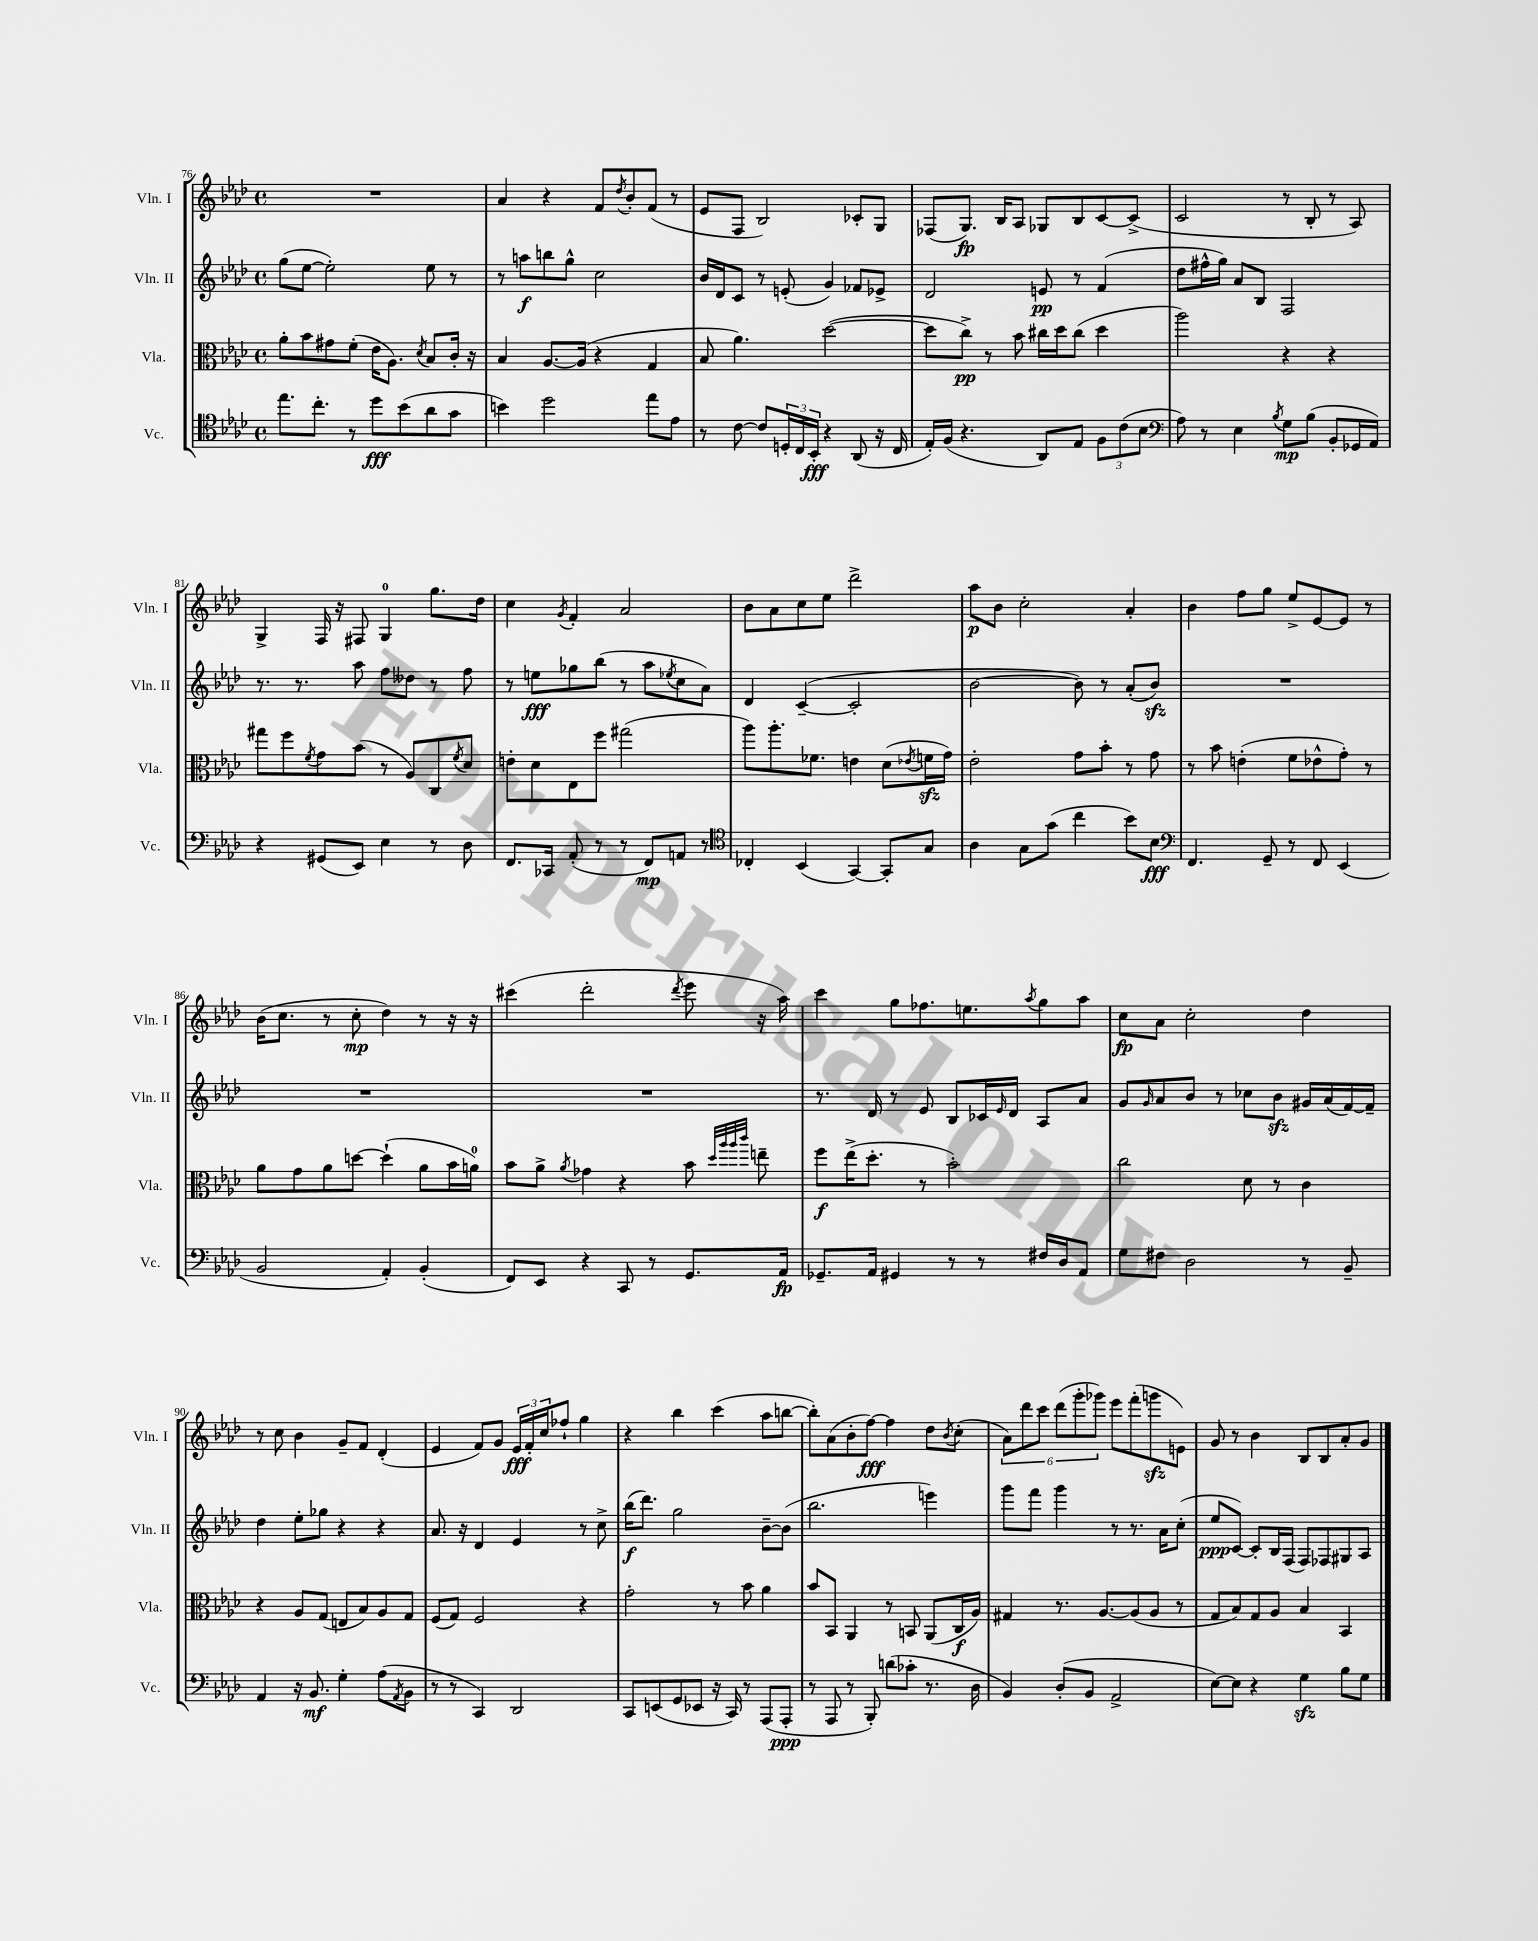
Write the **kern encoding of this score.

**kern	**kern	**kern	**kern
*staff4	*staff3	*staff2	*staff1
*clefC4	*clefC3	*clefG2	*clefG2
*k[b-e-a-d-]	*k[b-e-a-d-]	*k[b-e-a-d-]	*k[b-e-a-d-]
*M4/4	*M4/4	*M4/4	*M4/4
*met(c)	*met(c)	*met(c)	*met(c)
8.ee-\L	8a-'\L	(8gg\L	1r
.	8b-\	[8ee-\J	.
8.cc'\J	.	.	.
.	8g#\	2ee-'\])	.
8r	(8f'\J	.	.
8dd-\L	16e-\LK	.	.
.	8.A-\J)	.	.
(8b-\	.	.	.
.	8qd-/	.	.
8a-\	8B-/L	8ee-\	.
8g\J	16c'/Jk	8r	.
.	16r	.	.
=	=	=	=
4b\)	4B-/	8r	4a-/
.	.	8aa\L	.
2dd-\	[8.A-/L	8bb\	4r
.	.	8gg^^\J	.
.	(16A-/]Jk	.	.
.	4r	2cc\	8f/L
.	.	.	8qdd-/
.	.	.	8b-'/
8ee-\L	4G/	.	(8f/J
8e-\J	.	.	8r
=	=	=	=
8r	8B-/	16b-/LL	8e-/L
.	.	16d-/J	.
[8c\	4.a-\)	8c/J	8F/J
8c/]L	.	8r	2B-/)
24D'/L	.	(8e'/	.
24C/	.	.	.
24BB-'/JJ	.	.	.
4r	([2dd-\	4g/)	.
(8AA-/	.	8f-/L	8c-'/L
16r	.	8e-^/J	8G/J
16C/	.	.	.
=	=	=	=
16E-'/LL)	8dd-\]L	2d-/	(8F-/L
(16F/JJ	.	.	.
4.r	8cc^\J)	.	8.G/J)
.	8r	.	.
.	.	.	16B-/LK
.	8b-\	.	8A-/J
8AA-/L)	16cc#\LL	8e/	8G-/L
.	16dd-\J	.	.
8E-/J	(8cc#\J	8r	8B-/
12F\L	4dd-\	(4f/	[8c/
(12c\	.	.	.
.	.	.	(8c^/]J
12B-\J	.	.	.
=	=	=	=
*clefF4	*	*	*
8A-\)	2aa-\)	8dd-\L	2c/
8r	.	16ff#^^\L	.
.	.	16gg\JJ)	.
4E-\	.	8a-/L	.
.	.	8B-/J	.
8qB-/	.	.	.
8G\L	4r	2F/	8r
(8B-\J	.	.	8B-'/
8BB-'/L	4r	.	8r
16GG-/L	.	.	8A-/)
16AA-/JJ)	.	.	.
=	=	=	=
4r	8gg#\L	8.r	4G^/
.	8ff\	.	.
.	.	8.r	.
.	8qf/	.	.
(8GG#/L	8g\	.	16F/
.	.	.	16r
8EE-/J)	(8b-\J	8aa-\	8F#/
4E-\	8r	8ff\L	4G/
.	8A-/L)	8dd--\J	.
8r	8C/	8r	8.gg\L
.	8qf/	.	.
8D-\	8d-/J	8ff\	.
.	.	.	16dd-\Jk
=	=	=	=
8.FF/L	8e'\L	8r	4cc\
.	8d-\	8ee\L	.
16CC-/Jk	.	.	.
.	.	.	8qg/
(8AA-'/	8E-\	8gg-\	4f'/
8r	8ff\J	(8bb-\J	.
8r	(2gg#\	8r	2a-/
8FF/L)	.	8aa-\L	.
.	.	8qee-/	.
8AA/J	.	8cc\	.
8r	.	8a-\J)	.
=	=	=	=
*clefC4	*	*	*
4C-'/	8aa-\L)	4d-/	8b-\L
.	8.aa-'\	.	8a-\
(4BB-/	.	([4c~/	8cc\
.	8.f-\J	.	.
.	.	.	8ee-\J
[4GG/)	4e\	2c'/]	2ddd-^\
8GG'/]L	(8d-\L	.	.
.	8qe-/	.	.
8G/J	16f\L	.	.
.	16g\JJ)	.	.
=	=	=	=
4A-\	2e-'\	[2b-\	8aa-\L
.	.	.	8b-\J
8G\L	.	.	2cc'\
(8g\J	.	.	.
4cc\	8g\L	8b-\])	.
.	8b-'\J	8r	.
8b-\L)	8r	(8a-'/L	4a-'/
8B-\J	8g\	8b-/J)	.
=	=	=	=
*clefF4	*	*	*
4.FF/	8r	1r	4b-\
.	8b-\	.	.
.	(4e'\	.	8ff\L
8GG~/	.	.	8gg\J
8r	8f\L	.	8ee-^/L
8FF/	8e-^^\	.	[8e-/
(4EE-/	8g'\J)	.	8e-/]J
.	8r	.	8r
=	=	=	=
2BB-/	8a-\L	1r	(16b-\LK
.	.	.	8.cc\J
.	8g\	.	.
.	8a-\	.	8r
.	[8dd\J	.	8cc'\
4AA-'/)	(4dd`\]	.	4dd-\)
(4BB-'/	8a-\L	.	8r
.	16b-\L	.	16r
.	16a\JJ)	.	16r
=	=	=	=
8FF/L)	8b-\L	1r	(4ccc#\
8EE-/J	8a-^\J	.	.
.	8qa-/	.	.
4r	4g-\	.	2ddd-'\
8CC/	4r	.	.
8r	.	.	.
.	.	.	8qddd-/
8.GG/L	8b-\	.	8eee-\
.	32qqdd-/LLL	.	.
.	32qqaa-/	.	.
.	32qqaa-/	.	.
.	32qqccc/JJJ	.	.
.	8ee~\	.	16r
16AA-/Jk	.	.	16aa-\)
=	=	=	=
8.GG-~/L	8ff\L	8.r	4ccc\
.	(16ee-^\K	.	.
16AA-/Jk	8.dd-'\J	16d-/	.
4GG#/	.	8r	8gg\L
.	8r	8e-/	8.ff-\
8r	2b-'\)	8B-/L	.
.	.	.	8.ee\
8r	.	16c-/L	.
.	.	16qqe-/	.
.	.	16d-/JJ	.
.	.	.	8qaa-/
16F#/LL	.	8A-/L	8gg\
16D-/J	.	.	.
8AA-/J	.	8a-/J	8aa-\J
=	=	=	=
8G\L	2cc\	8g/L	8cc\L
.	.	16qqg/	.
8F#\J	.	8a-/	8a-\J
2D-\	.	8b-/J	2cc'\
.	.	8r	.
.	8d-\	8cc-\L	.
.	8r	8b-\J	.
8r	4c\	16g#/LL	4dd-\
.	.	(16a-/	.
8BB-~/	.	[16f/)	.
.	.	16f~/]JJ	.
=	=	=	=
4AA-/	4r	4dd-\	8r
.	.	.	8cc\
16r	8A-/L	8ee-'\L	4b-\
8.BB-/	.	.	.
.	(8G/J	8gg-\J	.
4G'\	8E/L	4r	8g~/L
.	8B-/)	.	8f/J
(8A-\L	8A-/	4r	(4d-'/
8qAA-/	.	.	.
8BB-\J	8G/J	.	.
=	=	=	=
8r	(8F/L	8.a-/	4e-/
8r	8G/J)	.	.
.	.	16r	.
4CC/)	2F/	4d-/	8f/L)
.	.	.	8g/J
2DD-/	.	4e-/	24e-/LL
.	.	.	24f'/
.	.	.	24cc/J
.	.	.	8ff-`/J
.	4r	8r	4gg\
.	.	8cc^\	.
=	=	=	=
8CC/L	2g'\	(16bb-\LK	4r
.	.	8.ddd-\J)	.
(8EE/	.	.	.
8GG/	.	2gg\	4bb-\
8EE-/J	.	.	.
16r	8r	.	(4ccc\
16CC/)	.	.	.
8r	8b-\	.	.
(8AAA-/L	4a-\	[8b-~\L	8aa-\L
8AAA-'/J	.	(8b-\]J	[8bb\J
=	=	=	=
8r	8b-/L	2.bb-\	8bb'\]L)
8AAA-/	8BB-/J	.	(8a-\
8r	4AA-/	.	8b-'\
8BBB-'/)	.	.	[8ff\J)
(8d\L	8r	.	4ff\]
8c-'\J	8BB/	.	.
8.r	(8AA-/L	4eee\)	8dd-\L
.	.	.	8qb-/
.	16C/L	.	(8cc'\J
16D-\	16A-/JJ)	.	.
=	=	=	=
4BB-/)	4G#/	8ggg\L	12a-\L)
.	.	.	12ddd-\
.	.	8fff\J	.
.	.	.	12ccc\J
(8D-'/L	8.r	4ggg\	(12ddd-\L
.	.	.	12ggg'\
8BB-/J	.	.	.
.	.	.	12ggg-\J)
.	[8.A-/L	.	.
2AA-^/	.	8r	8eee-\L
.	(8A-/]	8.r	(8fff'\
.	8A-/J	.	8ggg\
.	.	16a-\LK	.
.	8r	(8cc'\J	8e\J)
=	=	=	=
[8E-\L)	8G/L	8ee-/L	8g/
8E-\]J	8B-/)	[8c/J)	8r
4r	8G/	8c'/]L	4b-\
.	8A-/J	16B-/L	.
.	.	(16F/JJ	.
4G\	4B-/	8F/L)	8B-/L
.	.	8F-/	8B-/
8B-\L	4BB-/	8G#/	8a-'/
8G\J	.	8A-/J	8g/J
==	==	==	==
*-	*-	*-	*-
